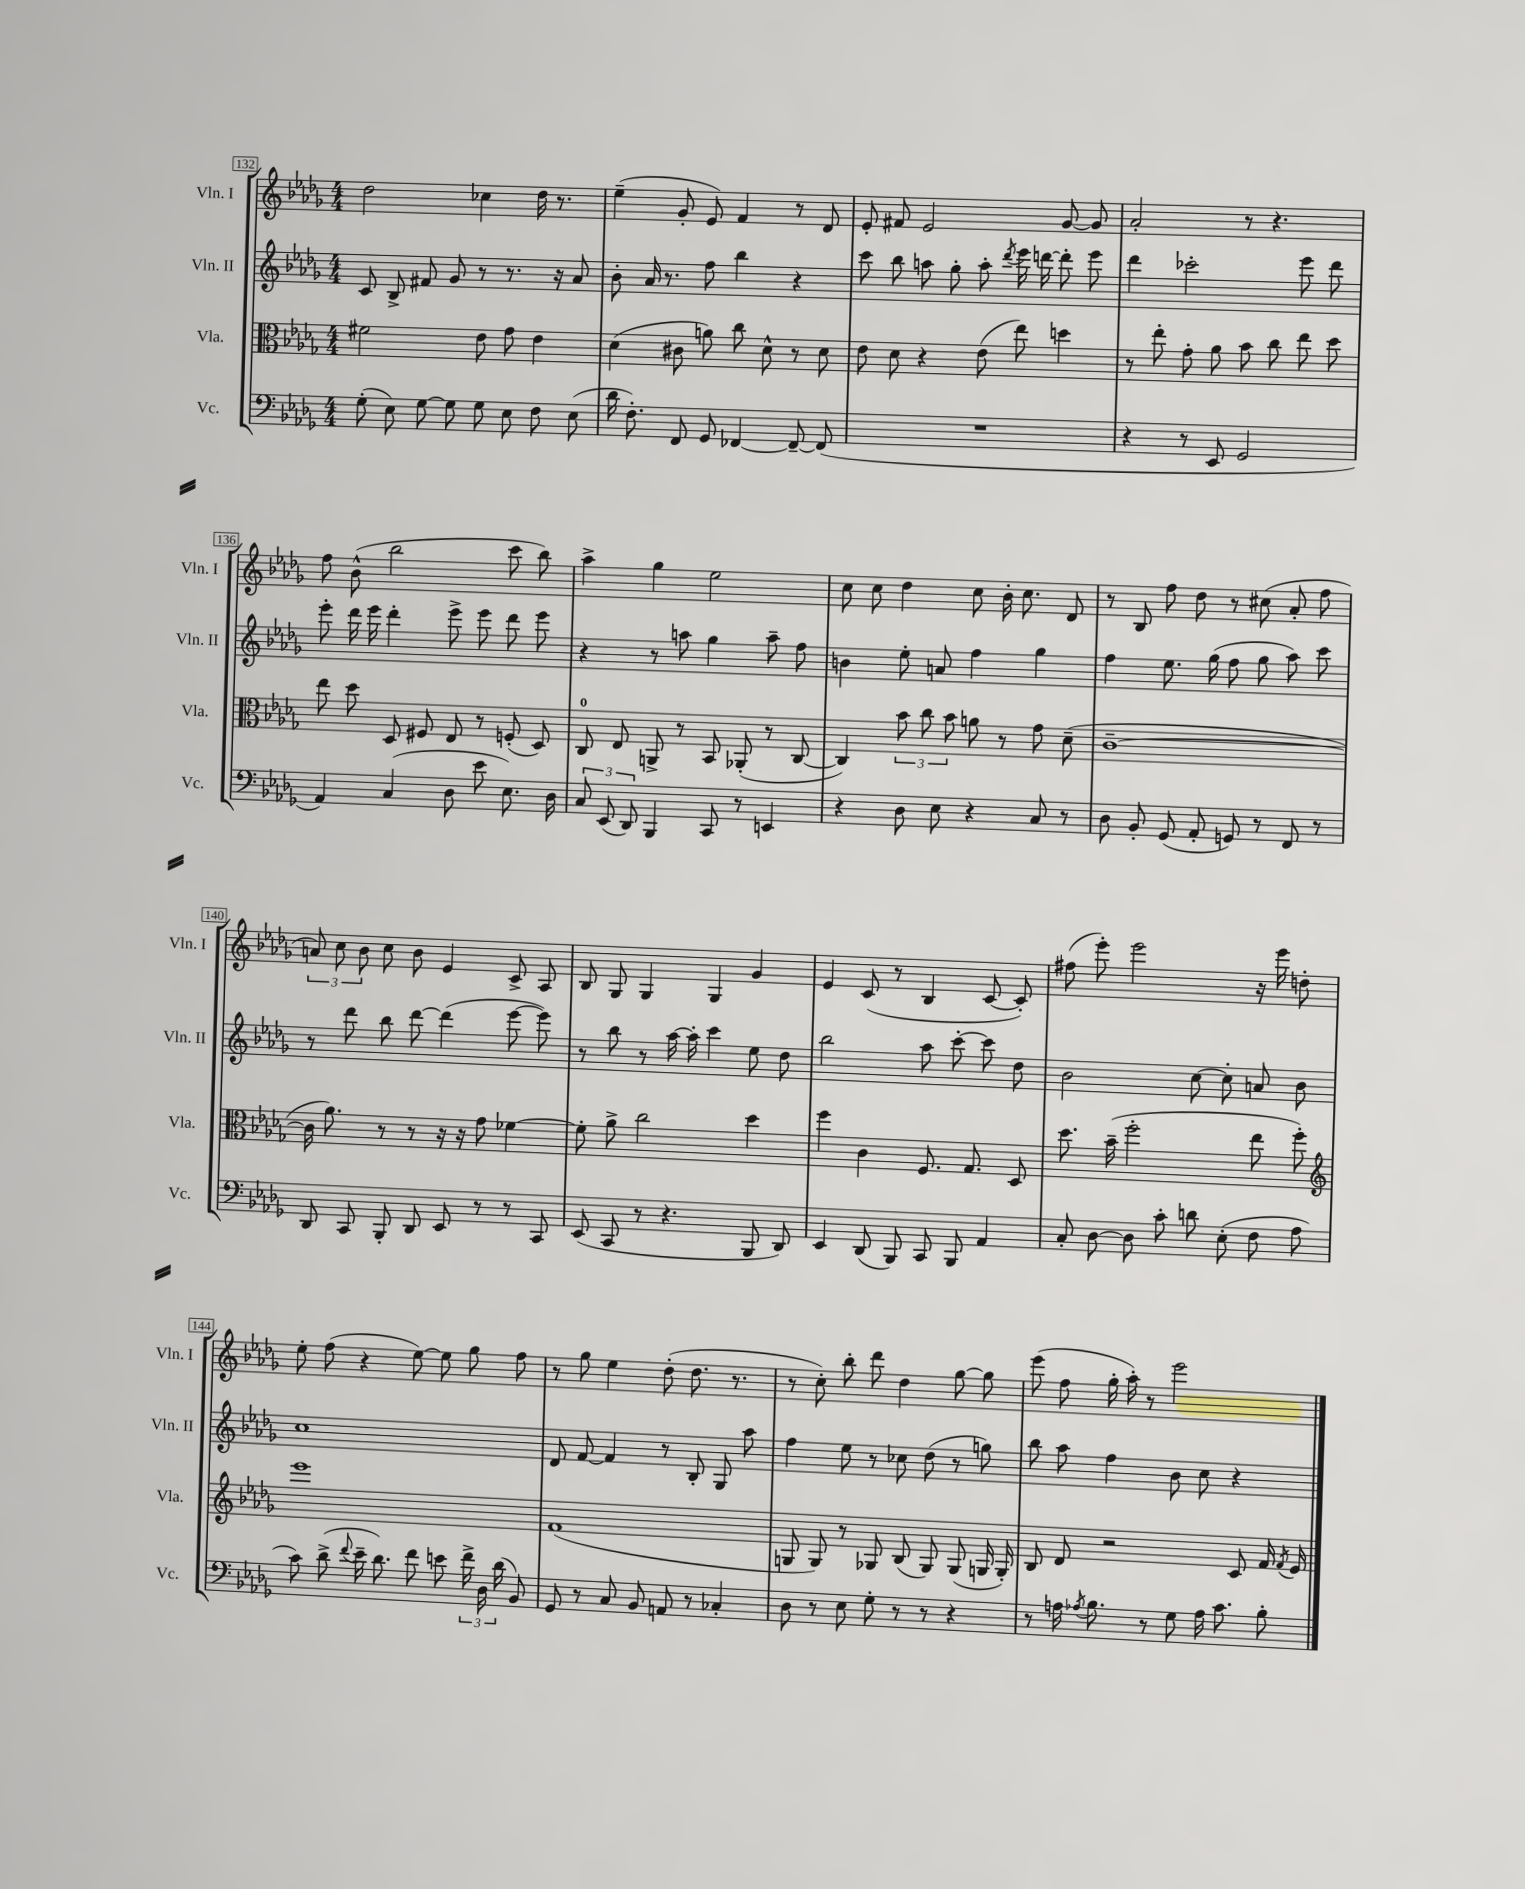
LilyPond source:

<<
\new StaffGroup <<
\new Staff = "s0" \with { instrumentName = "Vln. I" shortInstrumentName = "Vln. I" } {
    \clef treble \key des \major \numericTimeSignature \time 4/4
    \autoBeamOff des''2 ces''4 des''16 r8. |
    ees''4--( ges'8-. ees'8) f'4 r8 des'8 |
    ees'8-. fis'8 ees'2 ges'8~ ges'8 |
    aes'2-. r8 r4. |
    f''8 bes'8-^( bes''2 c'''8 bes''8) |
    aes''4-> ges''4 ees''2 |
    c''8 c''8 des''4 c''8 bes'16-. c''8. des'8 |
    r8 bes8 f''8 des''8 r8 cis''8( aes'8-. f''8 |
    \tuplet 3/2 { a'8) c''8 bes'8 } c''8 bes'8 ees'4 c'8-> aes8 |
    bes8 ges8 ges4 ges4 ges'4 |
    ees'4 c'8( r8 bes4 c'8~ c'8-.) |
    fis''8( ees'''8-.) ees'''2 r16 ees'''16 d''8-. |
    ees''8-. f''8( r4 ees''8~) ees''8 ges''8 f''8 |
    r8 ges''8 ees''4 des''8-.( des''8. r8. |
    r8 c''8-.) bes''8-. des'''8 des''4 ges''8~ ges''8 |
    ees'''8( f''8 ges''16-. aes''16-.) r8 ees'''2 \bar "|." |
}
\new Staff = "s1" \with { instrumentName = "Vln. II" shortInstrumentName = "Vln. II" } {
    \clef treble \key des \major \numericTimeSignature \time 4/4
    \autoBeamOff c'8 bes8-> fis'8 ges'8 r8 r8. r16 aes'8 |
    bes'8-. aes'16 r8. f''8 bes''4 r4 |
    c'''8 bes''8 a''8 ges''8-. a''8-. \acciaccatura { des'''8 } ees'''16 d'''16~ d'''8-. ees'''8 |
    des'''4 ces'''2-. ees'''8 des'''8 |
    ees'''8-. des'''16 ees'''16 des'''4-. ees'''8-> ees'''8 des'''8 ees'''8 |
    r4 r8 a''8 ges''4 a''8-- f''8 |
    b'4 ees''8-. a'8 f''4 ges''4 |
    f''4 ees''8. ges''16( f''8 ges''8 aes''8) c'''8 |
    r8 des'''8 bes''8 des'''8~ des'''4( ees'''8~ ees'''8) |
    r8 bes''8 r8 aes''16~ aes''16-. c'''4 ees''8 des''8 |
    bes''2 aes''8 c'''8~-. c'''8 des''8 |
    bes'2 c''8~ c''8-. a'8 bes'8 |
    c''1 |
    des'8 f'8~ f'4 r8 bes8-. ges8 aes''8 |
    f''4 ees''8 r8 ces''8 des''8( r8 g''8) |
    bes''8 aes''8 f''4 bes'8 c''8 r4 \bar "|." |
}
\new Staff = "s2" \with { instrumentName = "Vla." shortInstrumentName = "Vla." } {
    \clef alto \key des \major \numericTimeSignature \time 4/4
    \autoBeamOff fis'2 ees'8 ges'8 ees'4 |
    des'4( cis'8 a'8) c''8 des'8-^ r8 des'8 |
    ees'8 des'8 r4 ees'8( ees''8) d''4 |
    r8 ees''8-. ges'8-. aes'8 bes'8 c''8 ees''8 des''8 |
    ees''8 des''8 des8 fis8 ees8 r8 f8-.( des8) |
    c8-0 ees8 a,8-> r8 bes,8 aes,8-.( r8 c8~ |
    c4) \tuplet 3/2 { bes'8 c''8 bes'8 } a'8 r8 ges'8 des'8--( |
    c'1~-- |
    c'16 aes'8.) r8 r8 r16 r16 ges'8 fes'4~ |
    fes'8-. aes'8-> c''2 des''4 |
    f''4 c'4 f8. ges8. des8 |
    des''8. bes'16--( f''2-. ees''8 f''8-.) |
    \clef treble ees'''1 |
    f'1( |
    g8 g8) r8 ges8 bes8( ges8) ges8( g16 g16-.) |
    bes8 des'8 r2 c'8 f'16 \acciaccatura { f'8 } ees'16 \bar "|." |
}
\new Staff = "s3" \with { instrumentName = "Vc." shortInstrumentName = "Vc." } {
    \clef bass \key des \major \numericTimeSignature \time 4/4
    \autoBeamOff ges8-.( ees8) ges8~ ges8 ges8 ees8 f8 ees8( |
    des'16 f8.-.) f,8 ges,8 fes,4~ fes,8~-- fes,8( |
    R1 |
    r4 r8 ees,8 ges,2 |
    aes,4) c4( des8 ees'8 ees8.) des16 |
    \tuplet 3/2 { c8 ees,8( des,8) } bes,,4 c,8 r8 e,4 |
    r4 des8 ees8 r4 c8 r8 |
    des8 bes,8-. ges,8( aes,8-. g,8) r8 f,8 r8 |
    des,8 c,8 bes,,8-. des,8 ees,8 r8 r8 c,8 |
    ees,8( c,8 r8 r4. bes,,8 des,8) |
    ees,4 des,8( bes,,8) c,8 bes,,8 aes,4 |
    c8-. des8~ des8 c'8-. d'8 ees8-.( f8 aes8 |
    c'8) des'8->( \appoggiatura { f'8 } ees'16-- des'8.) f'8 e'8 \tuplet 3/2 { f'16-> des16 des'16( } bes,8) |
    ges,8 r8 c8 bes,8 a,8 r8 ces4-. |
    des8 r8 ees8 ges8-. r8 r8 r4 |
    r8 a16 \acciaccatura { aes8 } bes8. r8 ges8 aes16 c'8. bes8-. \bar "|." |
}
>>
>>
\layout { \context { \Score currentBarNumber = #132 \override BarNumber.stencil = #(make-stencil-boxer 0.1 0.3 ly:text-interface::print) } }
